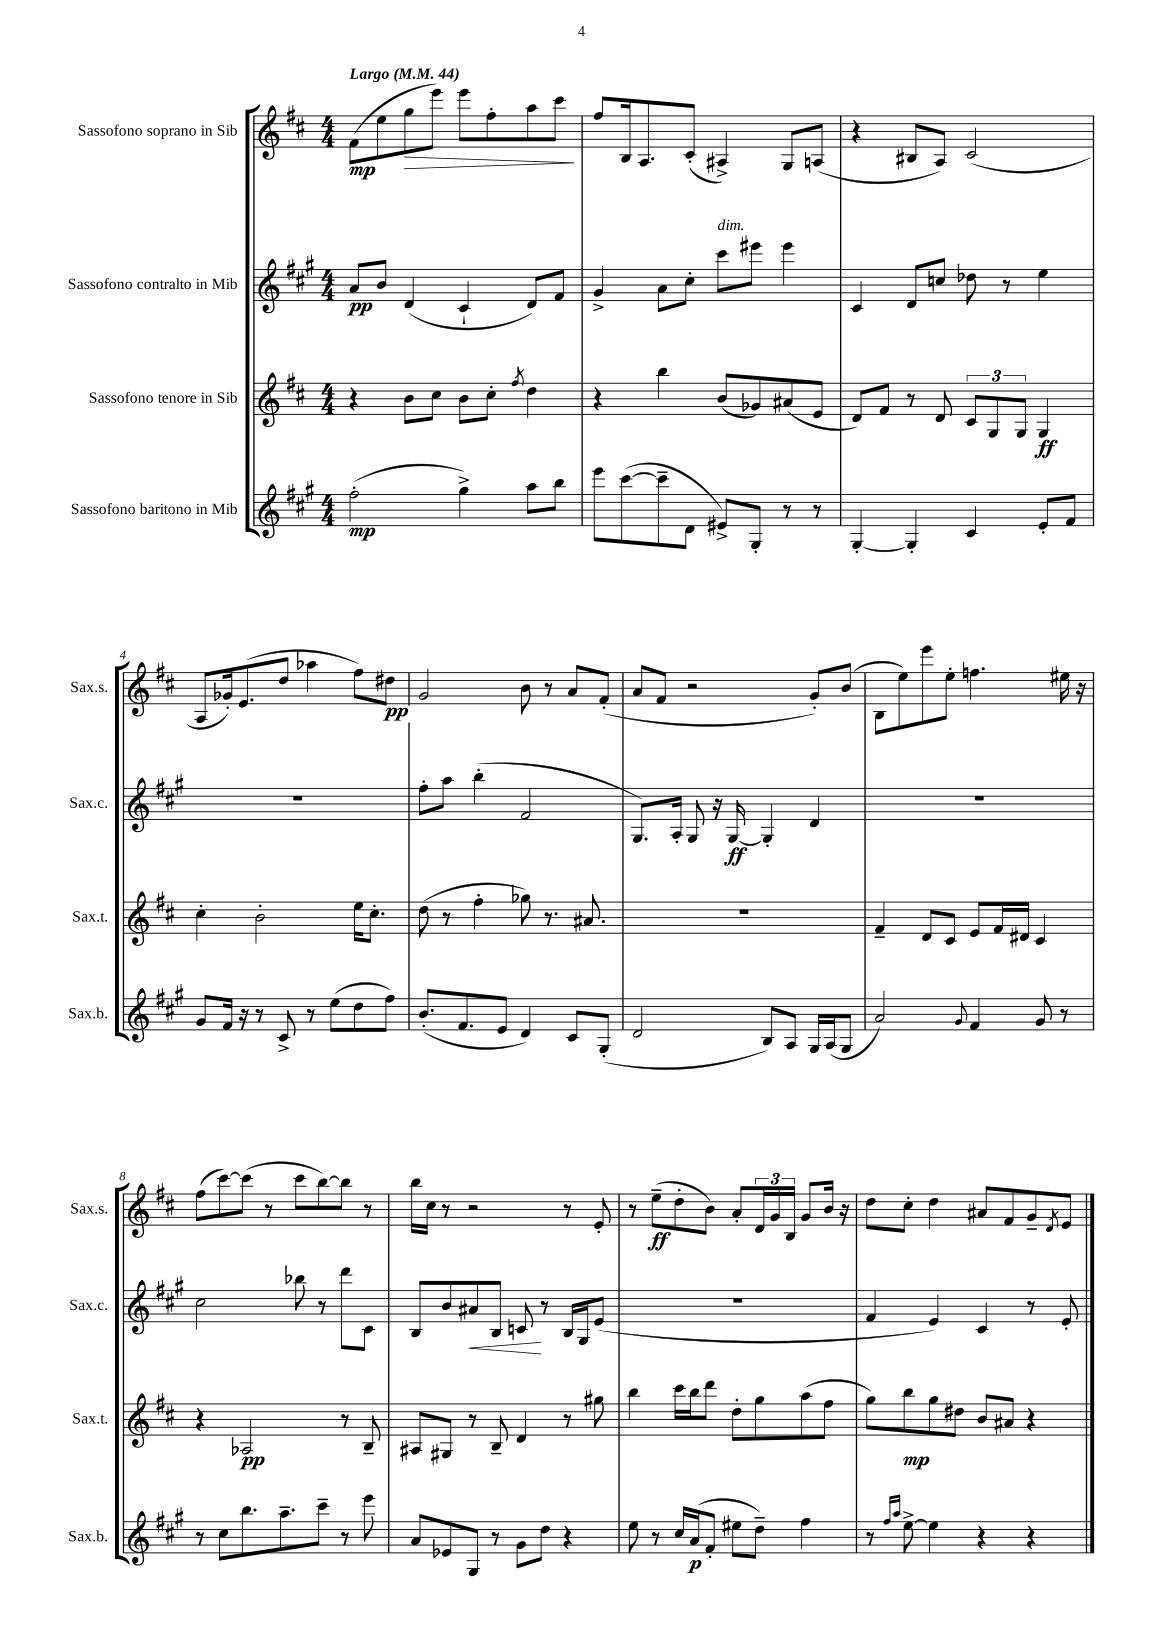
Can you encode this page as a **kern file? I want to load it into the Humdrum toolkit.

**kern	**kern	**kern	**kern
*staff4	*staff3	*staff2	*staff1
*clefG2	*clefG2	*clefG2	*clefG2
*k[f#c#g#]	*k[f#c#]	*k[f#c#g#]	*k[f#c#]
*M4/4	*M4/4	*M4/4	*M4/4
*MM44	*MM44	*MM44	*MM44
(2ff#'\	4r	8a/L	(8f#\L
.	.	8b/J	8ee\
.	8b\L	(4d/	8gg\
.	8cc#\J	.	8eee\J)
4gg#^\)	8b\L	4c#`/	8eee\L
.	8cc#'\J	.	8ff#'\
.	8qff#/	.	.
8aa\L	4dd\	8d/L)	8aa\
8bb\J	.	8f#/J	8ccc#\J
=	=	=	=
8eee\L	4r	4g#^/	8ff#/L
([8ccc#\	.	.	16B/k
.	.	.	8.A/
8ccc#~\]	4bb\	8a\L	.
8d\J	.	8cc#'\J	(8c#'/J
8e#^/L)	(8b/L	8ccc#\L	4A#^/)
8G#'/J	8g-/)	8eee#\J	.
8r	(8a#/	4eee#\	8G/L
8r	8e/J	.	(8A/J
=	=	=	=
[4G#'/	8d/L)	4c#/	4r
.	8f#/J	.	.
4G#'/]	8r	8d/L	8B#/L
.	8d/	8cc/J	8A/J)
4c#/	12c#/L	8dd-\	(2c#/
.	12G/	.	.
.	.	8r	.
.	12G/J	.	.
8e'/L	4G/	4ee\	.
8f#/J	.	.	.
=	=	=	=
8g#/L	4cc#'\	1r	8A/L
16f#/Jk	.	.	16g-'/k)
16r	.	.	(8.e/
8r	2b'\	.	.
8c#^/	.	.	8dd/J
8r	.	.	4aa-\
(8ee\L	.	.	.
8dd\	16ee\LK	.	8ff#\L)
.	8.cc#'\J	.	.
8ff#\J)	.	.	8dd#\J
=	=	=	=
(8.b'/L	(8dd\	8ff#'\L	2g/
.	8r	8aa\J	.
8.f#/	.	.	.
.	4ff#'\	(4bb'\	.
8e/J	.	.	.
4d/)	8gg-\)	2f#/	8b\
.	8.r	.	8r
8c#/L	.	.	8a/L
.	8.a#/	.	.
(8G#'/J	.	.	(8f#'/J
=	=	=	=
2d/	1r	8.G#/L)	8a/L
.	.	.	8f#/J
.	.	16A'/Jk	.
.	.	8G#/	2r
.	.	16r	.
.	.	[16G#/	.
8B/L)	.	4G#'/]	.
8A/J	.	.	.
16G#/LL	.	4d/	8g'/L)
(16A/J	.	.	.
8G#/J	.	.	(8b/J
=	=	=	=
2a/)	4f#~/	1r	8B\L
.	.	.	8ee\)
.	8d/L	.	8eee\
.	8c#/J	.	8ee'\J
8qqg#/	.	.	.
4f#/	8e/L	.	4.ff\
.	16f#/L	.	.
.	16d#/JJ	.	.
8g#/	4c#/	.	.
8r	.	.	16ee#\
.	.	.	16r
=	=	=	=
8r	4r	2cc#\	(8ff#\L
8cc#\L	.	.	[8ccc#\)
8.bb\	2A-/	.	(8ccc#\]J
.	.	.	8r
8.aa~\	.	.	.
.	.	8bb-\	8ccc#\L
8ccc#~\J	.	8r	[8bb\)
8r	8r	8ddd\L	8bb\]J
8eee\	8B~/	8c#\J	8r
=	=	=	=
8a/L	8A#/L	8B/L	16bb\LL
.	.	.	16cc#\JJ
8e-/	8G#/J	8b/	8r
8G#/J	8r	8a#/	2r
8r	8B~/	8B/J	.
8g#\L	4d/	8c/	.
8dd\J	.	8r	.
4r	8r	16B/LL	8r
.	.	16G#/J	.
.	8gg#\	(8e/J	8e'/
=	=	=	=
8ee\	4bb\	1r	8r
8r	.	.	(8ee~\L
16cc#/LL	16ccc#\LL	.	8dd'\
(16a/J	16bb\J	.	.
8f#'/J	8ddd\J	.	8b\J)
8ee#\L	8dd'\L	.	8a'/L
8dd~\J)	8gg\	.	24d/L
.	.	.	24g/
.	.	.	24B/JJ
4ff#\	(8aa\	.	8g/L
.	8ff#\J	.	16b/Jk
.	.	.	16r
=	=	=	=
8r	8gg\L)	4f#/	8dd\L
16qqff#/LL	.	.	.
16qqaa/JJ	.	.	.
[8ee^\	8bb\	.	8cc#'\J
4ee\]	8gg\	4e/)	4dd\
.	8dd#\J	.	.
4r	8b/L	4c#/	8a#/L
.	8a#/J	.	8f#/
4r	4r	8r	8g~/
.	.	.	8qd/
.	.	8e'/	8e/J
==	==	==	==
*-	*-	*-	*-
